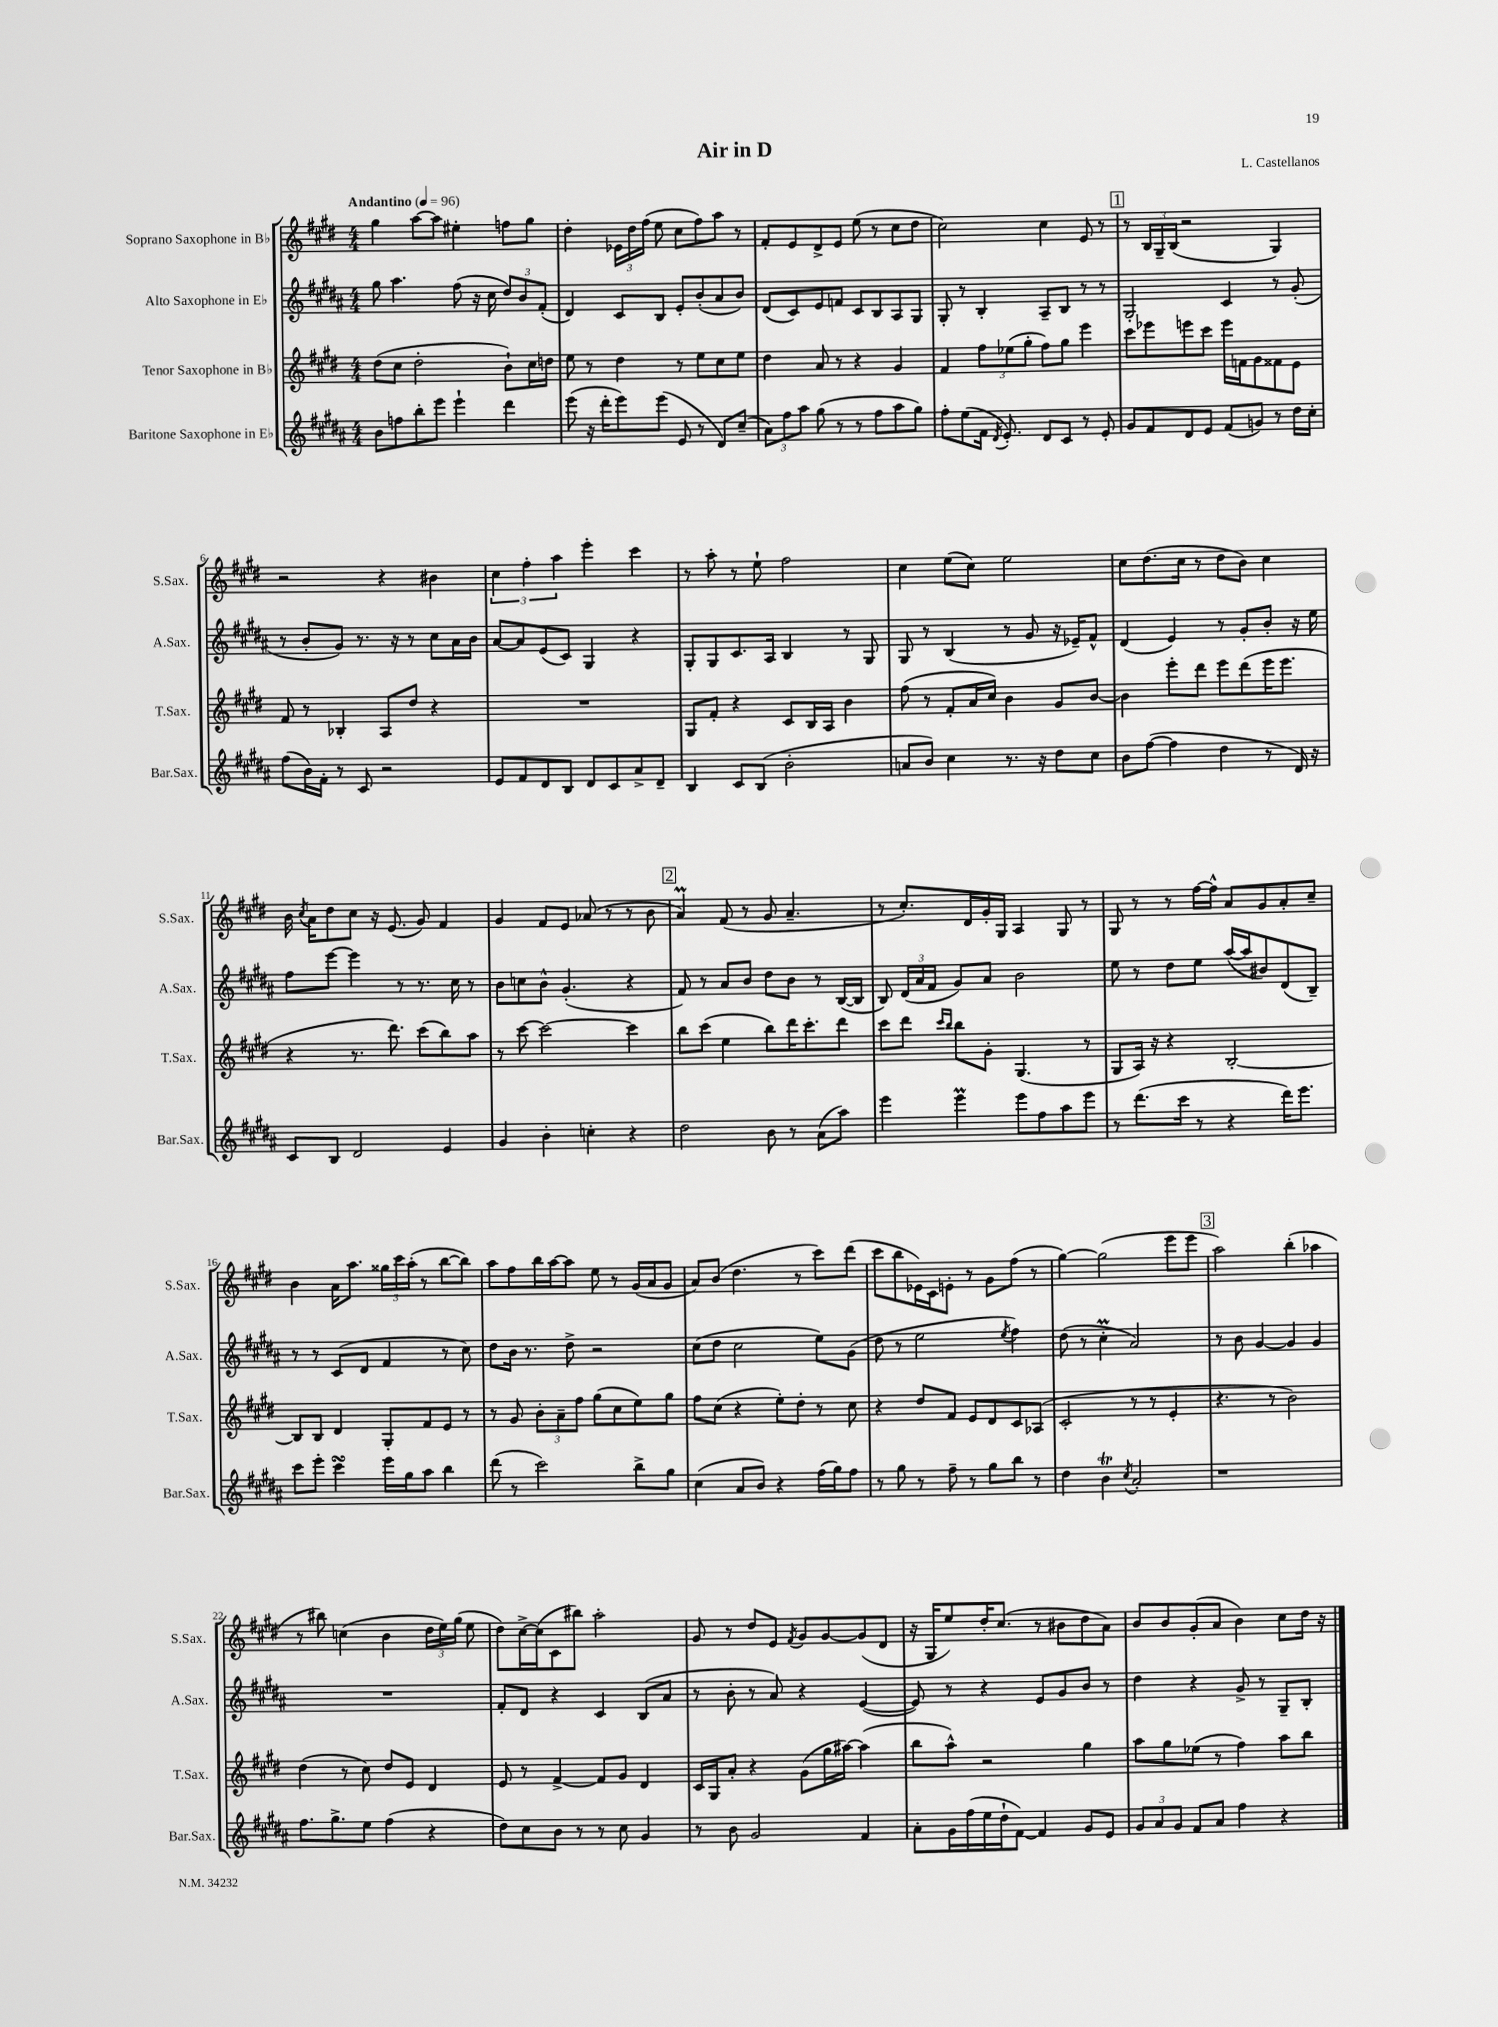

**kern	**kern	**kern	**kern
*part4	*part3	*part2	*part1
*staff4	*staff3	*staff2	*staff1
*I"Baritone Saxophone in E♭	*I"Tenor Saxophone in B♭	*I"Alto Saxophone in E♭	*I"Soprano Saxophone in B♭
*I'Bar.Sax.	*I'T.Sax.	*I'A.Sax.	*I'S.Sax.
*clefG2	*clefG2	*clefG2	*clefG2
*k[f#c#g#d#a#]	*k[f#c#g#d#]	*k[f#c#g#d#a#]	*k[f#c#g#d#]
*M4/4	*M4/4	*M4/4	*M4/4
*MM96	*MM96	*MM96	*MM96
=1	=1	=1	=1
!	!	!	!LO:TX:a:B:t=Andantino
8b\L	(8dd#\L	8gg#\	4gg#\
8ffn\	8cc#\J	4.aa#\	.
8bb'\	2dd#'\	.	[8aa\L
8eee\J	.	.	8aa\J]
4eee`\	.	(8ff#\	4ee#X'\
.	.	16r	.
.	.	16cc#\	.
4ddd#\	8b`\L)	12dd#/L)	8ffn\L
.	.	12b/	.
.	16cc#\L	.	8gg#\J
.	.	(12f#'/J	.
.	16ddn\JJ	.	.
=2	=2	=2	=2
(8eee\	8ee\	4d#/)	4dd#'\
16r	8r	.	.
16ddd#'\KL	.	.	.
8eee\)	4dd#\	8c#/L	24e-X\LL
.	.	.	24dd#\
.	.	.	(24ff#\JJ
(8eee\J	.	8B/J	8ee\
8e/	8r	8e'/L	8cc#\L
8r	8ee\L	(8b'/	8ff#\)
8d#/L)	8cc#\	8a#/	8aa\J
(8cc#~/J	8ee\J	8b/J)	8r
=3	=3	=3	=3
12a#\L)	4dd#\	(8d#/L	8f#'/L
12ff#\	.	.	.
.	.	8c#/)	8e/
12aa#\J	.	.	.
(8gg#\	8a/	8e/	8d#^/
8r	8r	8fn/J	8e/J
8r	4r	8c#/L	(8ee\
8ff#\L	.	8B/	8r
8aa#\	4g#/	8A#/	8cc#\L
8gg#\J)	.	8G#/J	8dd#\J
=4	=4	=4	=4
8ff#'\L	4f#/	8G#'/	2cc#\)
(8ee\	.	8r	.
16f#\Jk	12ff#\L	4B'/	.
8qd#/	.	.	.
8.e'/)	.	.	.
.	(12ee-X\	.	.
.	12gg#'\J	.	.
8d#/L	8ff#\L)	8A#~/L	4cc#\
8c#/J	8gg#\J	8B/J	.
8r	4eee\	8r	8e/
8e'/	.	8r	8r
!!LO:REH:place=s1:t=1
=5	=5	=5	=5
8g#/L	8ccc#\L	2G#'/	8r
8f#/	8eee-X\	.	24B/LL
.	.	.	24G#~/
.	.	.	(24B/JJ
8d#/	8eeen\	.	2r
8e/J	8ccc#\J	.	.
(8f#/L	16eee\LL	4c#/	.
.	16fn\J	.	.
8gn/J)	8g#\	.	.
8r	8f##X\	8r	4G#/)
16dd#\LL	8e\J	(8g#'/	.
16cc#'\JJ	.	.	.
!!LO:LB:g=z
=6	=6	=6	=6
(8ff#\L	8f#/	8r	2r
16b\L)	8r	8b'/L	.
16f#'\JJ	.	.	.
8r	4B-X'/	8g#/J)	.
8c#/	.	8.r	.
2r	8A/L	.	4r
.	.	16r	.
.	8dd#/J	8r	.
.	4r	8cc#\L	4b#X\
.	.	16a#\L	.
.	.	16b\JJ	.
=7	=7	=7	=7
8e/L	1r	[8a#/L	6cc#\
8f#/	.	8a#/]	.
.	.	.	6ff#'\
8d#/	.	(8e/	.
.	.	.	6aa\
8B/J	.	8c#/J)	.
8d#/L	.	4G#/	4eee'\
8c#/	.	.	.
8a#^/	.	4r	4ccc#\
8d#~/J	.	.	.
=8	=8	=8	=8
4B/	8G#/L	8G#'/L	8r
.	8f#'/J	8G#/	8aa'\
8c#/L	4r	8.c#/	8r
(8B/J	.	.	8ee`\
.	.	16A#/Jk	.
2b'\	8c#/L	4B/	2ff#\
.	16B/L	.	.
.	16A/JJ	.	.
.	4b\	8r	.
.	.	8G#/	.
=9	=9	=9	=9
8an/L	(8ff#\	8G#/	4cc#\
8b/J)	8r	8r	.
4cc#\	8f#'/L	(4B/	(8ee\L
.	16a/L	.	8cc#\J)
.	16cc#/JJ)	.	.
8.r	4b\	8r	2ee\
.	.	8g#/	.
16r	.	.	.
8dd#\L	8g#/L	16r	.
.	.	16e-X~/KL)	.
8cc#\J	[8b/J	8f#^^/J	.
=10	=10	=10	=10
8b\L	4b\]	(4d#/	8cc#\L
([8ff#\J	.	.	(8.dd#\
4ff#\]	8eee'\L	4e/)	.
.	.	.	16cc#\Jk
.	8ddd#\J	.	8r
4dd#\	8eee\L	8r	8dd#\L
.	(8ddd#\	8g#'/L	8b\J)
8r	16eee\K	8b'/J	4cc#\
.	8.eee\J	.	.
16d#/)	.	16r	.
16r	.	16ee\	.
!!LO:LB:g=z
=11	=11	=11	=11
8c#/L	4r	8ff#\L	16b\
.	.	.	8qcc#/
.	.	.	16a\KL
8B/J	.	[8eee\J	8dd#\
2d#/	8.r	4eee\]	8cc#\J
.	.	.	16r
.	8.ddd#\)	.	(8.e/
.	.	8r	.
.	(8ccc#\L	8.r	8g#/)
4e/	8bb\)	.	4f#/
.	.	16cc#\	.
.	8aa\J	8r	.
=12	=12	=12	=12
4g#/	8r	8b\L	4g#/
.	[8ccc#\	8ccn\	.
4b'\	2ccc#\_	8b^^\J	8f#/L
.	.	(4.g#'/	8e/J
4ccn'\	.	.	(8a-X/
.	.	.	8r
4r	4ccc#\]	4r	8r
.	.	.	8b\
!!LO:REH:place=s1:t=2
=13	=13	=13	=13
2dd#\	8bb\L	8f#/)	4aM/)
.	(8ccc#\J	8r	.
.	4ee\	8a#/L	(8f#/
.	.	8b/J	8r
8b\	8bb\L)	8dd#\L	8g#/
8r	16ddd#\K	8b\J	4.a~/
.	8.ccc#'\	.	.
(8a#\L	.	8r	.
8aa#\J)	8ddd#\J	([16B/LL	.
.	.	16B/JJ]	.
=14	=14	=14	=14
4eee\	8ccc#\L	8B/)	8r
.	8ddd#\J	(24d#/LL	8.cc#'/L)
.	.	24a#/	.
.	.	24f#/JJ	.
.	16qqccc#/LL	.	.
.	16qqbb/JJ	.	.
4eeeM\	8bb\L	8g#/L)	.
.	.	.	16d#/L
.	8g#'\J	8a#/J	16g#'/
.	.	.	16G#/JJ
8eee\L	(4.G#/	2b\	4A/
8ff#\	.	.	.
8aa#\	.	.	8G#/
8eee\J	8r	.	8r
=15	=15	=15	=15
8r	8G#/L	8ee\	8G#/
(8.ddd#\L	16A/Jk)	8r	8r
.	16r	.	.
.	4r	8dd#\L	8r
16ccc#\Jk	.	.	.
8r	.	8ee\J	[16ff#\LL
.	.	.	16ff#^^\JJ]
4r	[2B'/	([16aa#/LL	8a/L
.	.	16aa#/J]	.
.	.	8b#X/)	8g#/
16ddd#\KL)	.	(8d#/	8a'/
8.eee\J	.	.	.
.	.	8B~/J)	8cc#~/J
!!LO:LB:g=z
=16	=16	=16	=16
8ccc#\L	8B/L]	8r	4b\
8eee'\J	8B/J	8r	.
4ccc#sSSS\	4d#/	(8c#/L	16a\KL
.	.	.	8.aa\J
.	.	8d#/J	.
16eee\LL	8G#'/L	4f#/	24gg##X\LL
.	.	.	24ccc#\
16gg#\J	.	.	.
.	.	.	(24aa'\JJ
8aa#\J	8f#/	.	8r
4bb\	8e/J	8r	[8bb\L
.	8r	8cc#\)	8bb\J])
=17	=17	=17	=17
(8ddd#\	8r	8dd#\L	8aa\L
8r	8g#/	16b\Jk	8ff#\
.	.	8.r	.
2ccc#\)	12b'\L	.	16bb\L
.	.	.	[16aa\J
.	12a~\	.	.
.	.	8dd#^\	8aa\J]
.	12ff#\J	.	.
.	(8gg#\L	2r	8ee\
.	8cc#\	.	8r
8bb^\L	8ee\)	.	(16g#/LL
.	.	.	16a/J
8gg#\J	8gg#\J	.	8g#/J
=18	=18	=18	=18
(4cc#\	8ff#\L	(8cc#\L	8a/L)
.	(8cc#\J	8dd#\J	(8b/J
8a#/L	4r	2cc#\	4.dd#\
8b/J)	.	.	.
4r	8ee'\L)	.	.
.	8dd#'\J	.	8r
(16ff#\LL	8r	8ee\L)	8ccc#\L)
16gg#\J)	.	.	.
8ff#\J	8cc#\	(8g#\J	(8ddd#\J
=19	=19	=19	=19
8r	4r	8dd#\	8ccc#\L
8gg#\	.	8r	8bb\
8r	8dd#/L	2ee\	16e-X\L)
.	.	.	16c#\J
8ff#~\	8f#/J	.	8en'\J
8r	8e/L	.	8r
8gg#\L	8d#/	.	8g#\L
.	.	8qee/	.
8bb\J	8c#/	4ff#\)	(8ff#\J
8r	(8A-X/J	.	8r
=20	=20	=20	=20
4dd#\	2c#'/	(8dd#\	[4gg#\)
.	.	8r	.
4bT\	.	4cc#M'\	(2gg#\]
8qcc#/	.	.	.
2a#'/	8r	2a#/)	.
.	8r	.	.
.	4e'/	.	8eee\L
.	.	.	8eee\J
!!LO:REH:place=s1:t=3
=21	=21	=21	=21
1r	4.r	8r	2aa\)
.	.	8b\	.
.	.	[4g#/	.
.	8r	.	.
.	2b\)	4g#/]	(4bb'\
.	.	4g#/	4aa-X\
!!LO:LB:g=z
=22	=22	=22	=22
8.ff#\L	(4dd#\	1r	8r
.	.	.	8bb#X\)
8.gg#^\	.	.	.
.	8r	.	(4ccn\
8ee\J	8cc#\)	.	.
(4ff#\	8dd#/L	.	4b\
.	8e/J	.	.
4r	4d#/	.	24dd#\LL
.	.	.	24ee\)
.	.	.	(24gg#\JJ
.	.	.	8ee\
=23	=23	=23	=23
8dd#\L)	8e/	8f#'/L	8dd#\L)
8cc#\	8r	8d#/J	[16cc#^\L
.	.	.	(16cc#\J]
8b\J	[4f#^/	4r	8c#\
8r	.	.	8bb#X\J)
8r	8f#/L]	4c#/	2aa'\
8cc#\	8g#/J	.	.
4g#/	4d#/	(8B/L	.
.	.	8a#/J	.
=24	=24	=24	=24
8r	16c#/LL	8r	8g#/
.	16G#/J	.	.
8b\	8a'/J	8b'\	8r
2g#/	4r	8r	8dd#/L
.	.	8a#/)	8e/J
.	.	.	8qf#/
.	(8g#\L	4r	8g#/L
.	16gg#\L	.	[8g#/
.	[16aa#X\JJ)	.	.
4f#/	(4aa#\]	([4e/	(8g#/]
.	.	.	8d#/J
=25	=25	=25	=25
8a#'\L	8bb\L	8e/])	16r
.	.	.	16G#/KL
16g#\L	8aa^^\J)	8r	8ee/)
(16ff#\	.	.	.
16ee\	2r	4r	16dd#'/K
16dd#`\J	.	.	(8.cc#/J
[8f#\J)	.	.	.
4f#/]	.	8e/L	8r
.	.	8g#/	8b#X\L
8g#/L	4gg#\	8b/J	8dd#\
8e/J	.	8r	8a\J)
=26	=26	=26	=26
12g#/L	8aa\L	4dd#\	8b/L
12a#/	.	.	.
.	8gg#\	.	8b/
12g#/J	.	.	.
8f#/L	(8ee-X\J	4r	(8g#'/
8a#/J	8r	.	8a/J
4ff#\	4ff#\)	8g#^/	4b\)
.	.	8r	.
4r	8aa\L	8G#~/L	8cc#\L
.	8bb\J	8B'/J	16dd#\Jk
.	.	.	16r
==	==	==	==
*-	*-	*-	*-
